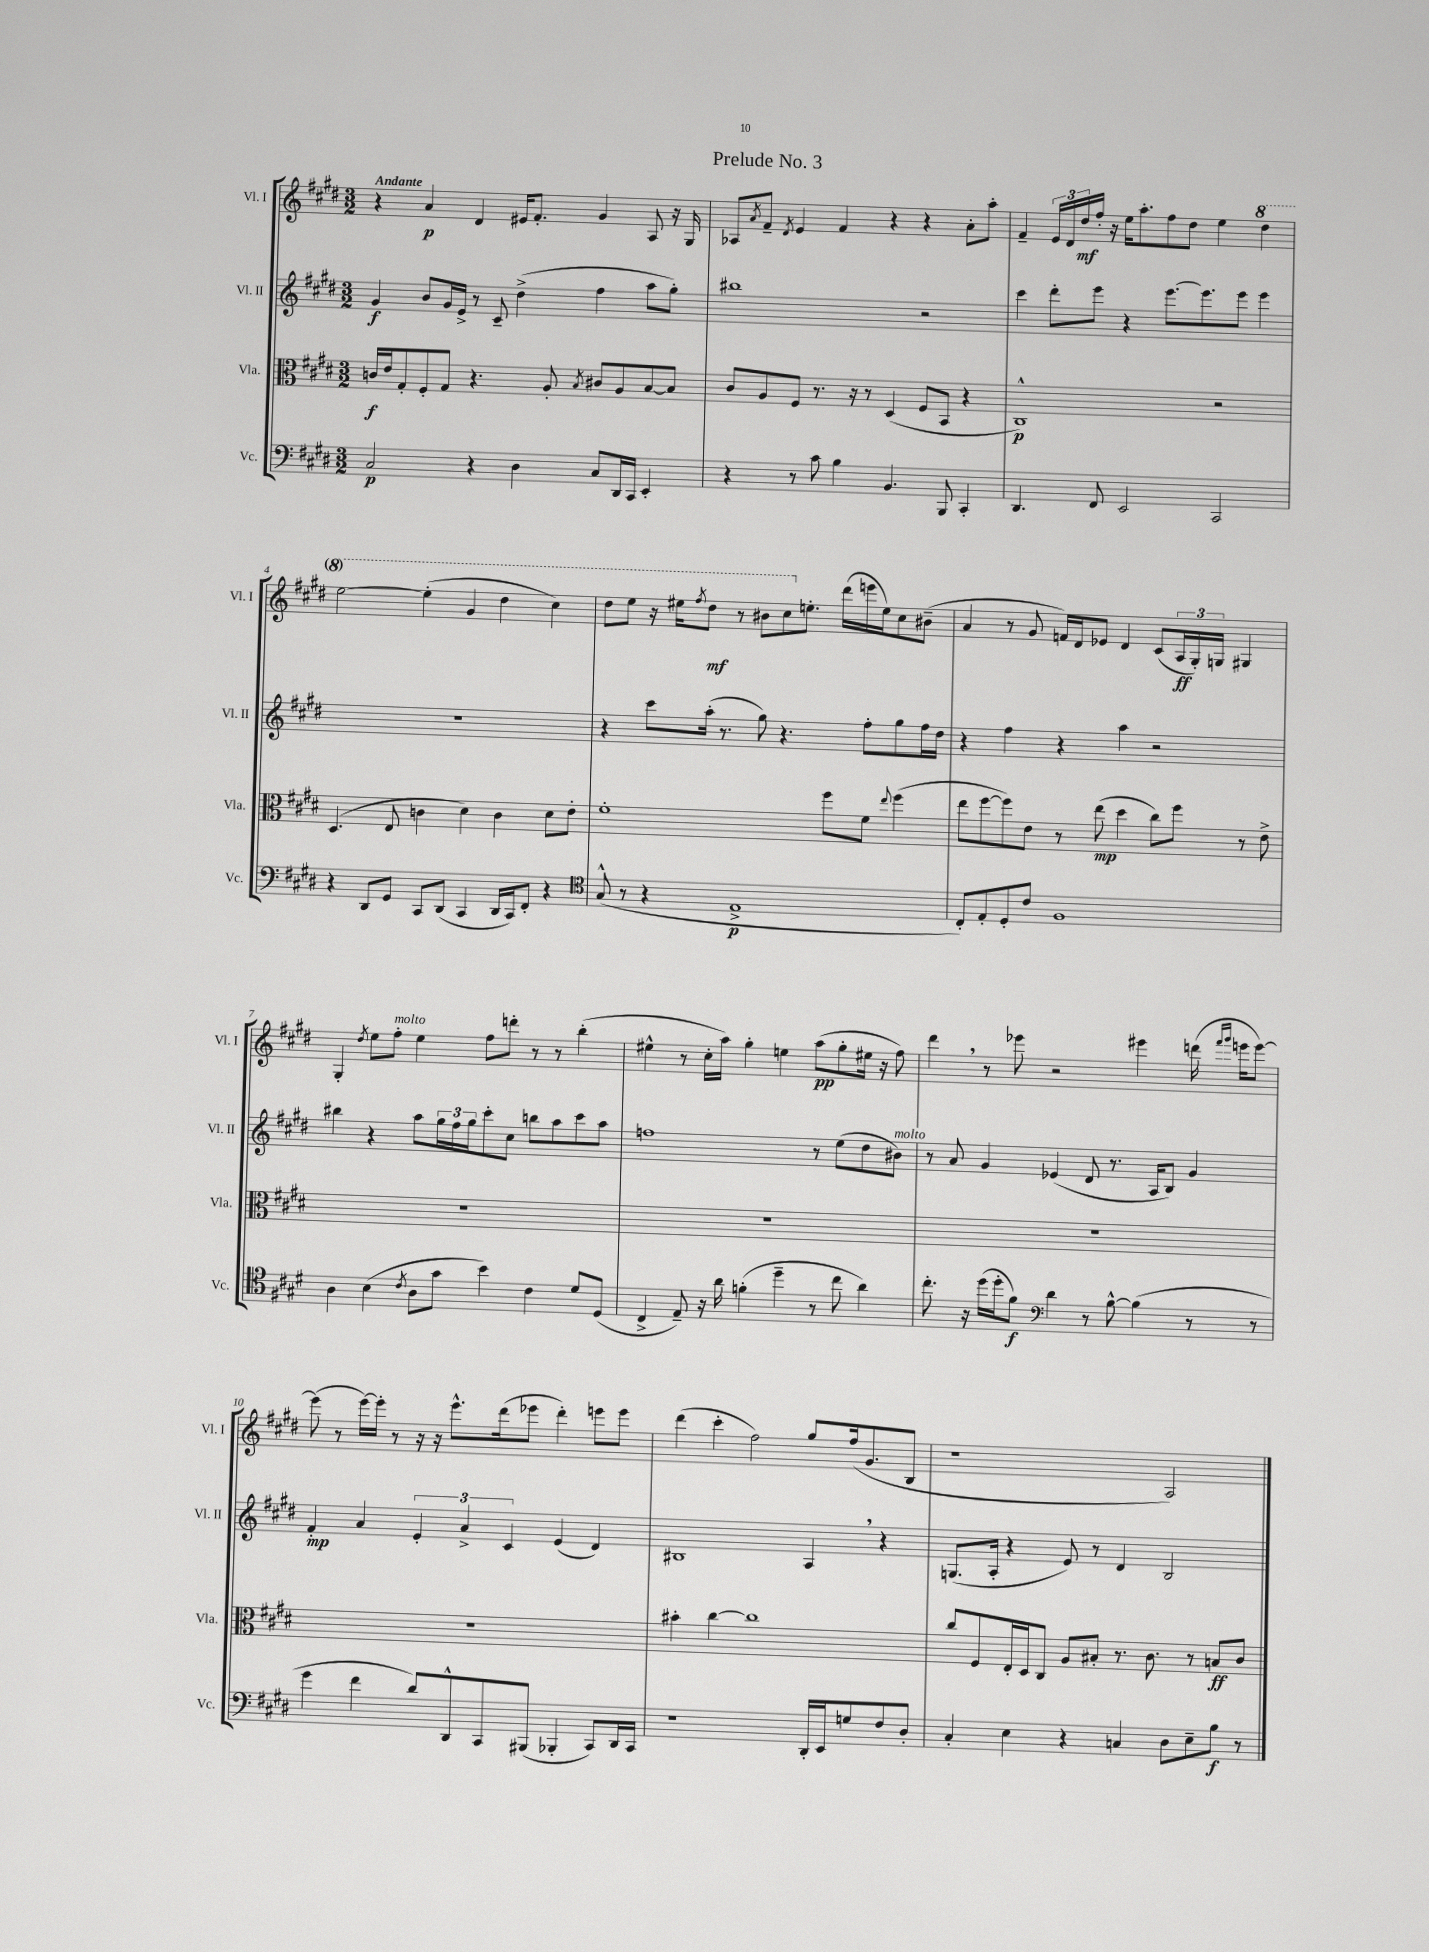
\header { title = "Prelude No. 3" }
<<
\new StaffGroup <<
\new Staff = "s0" \with { instrumentName = "Vl. I" shortInstrumentName = "Vl. I" } {
    \clef treble \key e \major \numericTimeSignature \time 3/2 \tempo "Andante"
    r4 a'4\p dis'4 eis'16 fis'8.-. gis'4 a8 r16 gis16 |
    aes8 \acciaccatura { a'8 } fis'8-- \acciaccatura { dis'8 } e'4 fis'4 r4 r4 a'8-. a''8-. |
    fis'4-- \tuplet 3/2 { e'16 dis'16 dis''16\mf } fis''16-. r16 e''16 a''8.-. fis''8 dis''8 e''4 \ottava #1 dis'''4 |
    e'''2~ e'''4-.( gis''4 dis'''4 cis'''4) |
    dis'''8 e'''8 r16 eis'''16 \acciaccatura { fis'''8 } dis'''8\mf r8 bis''8 cis'''8 \ottava #0 e''!8.-. dis'''16( e'''16 e''16) cis''8 bis'8--( |
    a'4 r8 gis'8 f'16) dis'16 ees'8 dis'4 cis'8( \tuplet 3/2 { a16\ff gis16-.) g16 } gis4 |
    gis4-. \acciaccatura { dis''8 } e''8 fis''8-.^\markup { \italic "molto" } e''4 fis''8 d'''8-. r8 r8 b''4-.( |
    eis''4-^ r8 cis''16-. a''16) gis''4-. e''4 a''8\pp( gis''8-. eis''16 r16 fis''8) |
    dis'''4 \breathe r8 ees'''8 r2 eis'''4 d'''16( \grace { fis'''16 gis'''16 } e'''16 e'''8~) |
    e'''8( r8 e'''16~) e'''16-. r8 r16 r16 e'''8.-^ dis'''16( ees'''8 dis'''4-.) e'''8 e'''8 |
    dis'''4( cis'''4-. fis''2) gis''8 fis''16( gis'8. b8 |
    r1 a2) \bar "|." |
}
\new Staff = "s1" \with { instrumentName = "Vl. II" shortInstrumentName = "Vl. II" } {
    \clef treble \key e \major \numericTimeSignature \time 3/2
    gis'4\f b'8 gis'16 e'16-> r8 cis'8-- dis''4->( fis''4 a''8 gis''8-.) |
    bis''1 r2 |
    cis'''4 dis'''8-. e'''8 r4 e'''8.~ e'''8. e'''8 e'''4 |
    R1. |
    r4 cis'''8 a''16-.( r8. gis''8) r4. fis''8-. gis''8 fis''16 dis''16 |
    r4 fis''4 r4 a''4 r2 |
    bis''4 r4 a''8 \tuplet 3/2 { gis''16 fis''16 gis''16 } cis'''8-. cis''8 b''8 a''8 cis'''8 a''8 |
    f''1 r8 e''8( dis''8 bis'8^\markup { \italic "molto" }) |
    r8 a'8 gis'4 ees'4( dis'8 r8. a16 b8) gis'4 |
    fis'4-.\mp a'4 \tuplet 3/2 { e'4-. a'4-> cis'4 } e'4( dis'4) |
    bis1 a4 \breathe r4 |
    g8.( a16-. r4 e'8) r8 dis'4 b2 \bar "|." |
}
\new Staff = "s2" \with { instrumentName = "Vla." shortInstrumentName = "Vla." } {
    \clef alto \key e \major \numericTimeSignature \time 3/2
    c'16\f e'16 gis8-. fis8-. gis8 r4. a8-. \acciaccatura { b8 } cis'8 a8 b8~ b8 |
    cis'8 a8 fis8 r8. r16 r8 dis4( fis8 b,8 r4 |
    cis1-^\p) r2 |
    dis4.( e8 c'4 dis'4) c'4 dis'8 e'8-. |
    fis'1-. fis''8 fis'8 \appoggiatura { e''8 } fis''4( |
    e''8 fis''8~ fis''8) e'8 r8 e''8\mp( dis''4 cis''8) fis''8 r8 e'8-> |
    R1. |
    R1. |
    R1. |
    R1. |
    bis'4-. cis''4~ cis''1 |
    cis''8 fis8 e16-. dis16 cis8 a8 bis8-. r8. cis'8. r8 b8\ff cis'8 \bar "|." |
}
\new Staff = "s3" \with { instrumentName = "Vc." shortInstrumentName = "Vc." } {
    \clef bass \key e \major \numericTimeSignature \time 3/2
    cis2\p r4 dis4 cis8 dis,16 cis,16 e,4-. |
    r4 r8 cis'8 b4 b,4. b,,8 cis,4-. |
    dis,4. fis,8 e,2 cis,2 |
    r4 dis,8 gis,8 cis,8 dis,8( cis,4 dis,16 cis,16) fis,8-. r4 |
    \clef tenor gis8-^( r8 r4 e1->\p |
    cis8-.) e8-. dis8-. cis'8 fis1 |
    a4 b4( \acciaccatura { cis'8 } a8 gis'8 b'4) cis'4 dis'8 dis8( |
    cis4-> e8--) r16 a'16 f'4-.( dis''4-- r8 cis''8 a'4) |
    cis''8.-. r16 dis''16( dis''16-. fis'8\f) \clef bass dis'4 r8 b8~-^ b4( r8 r8 |
    gis'4 fis'4 dis'8) dis,8-^ cis,8 bis,,8( bes,,4-. cis,8) dis,16 cis,16 |
    r1 dis,16-. e,16 g8 fis8 dis8-. |
    cis4-. e4 r4 c4 dis8 e8-- b8\f r8 \bar "|." |
}
>>
>>
